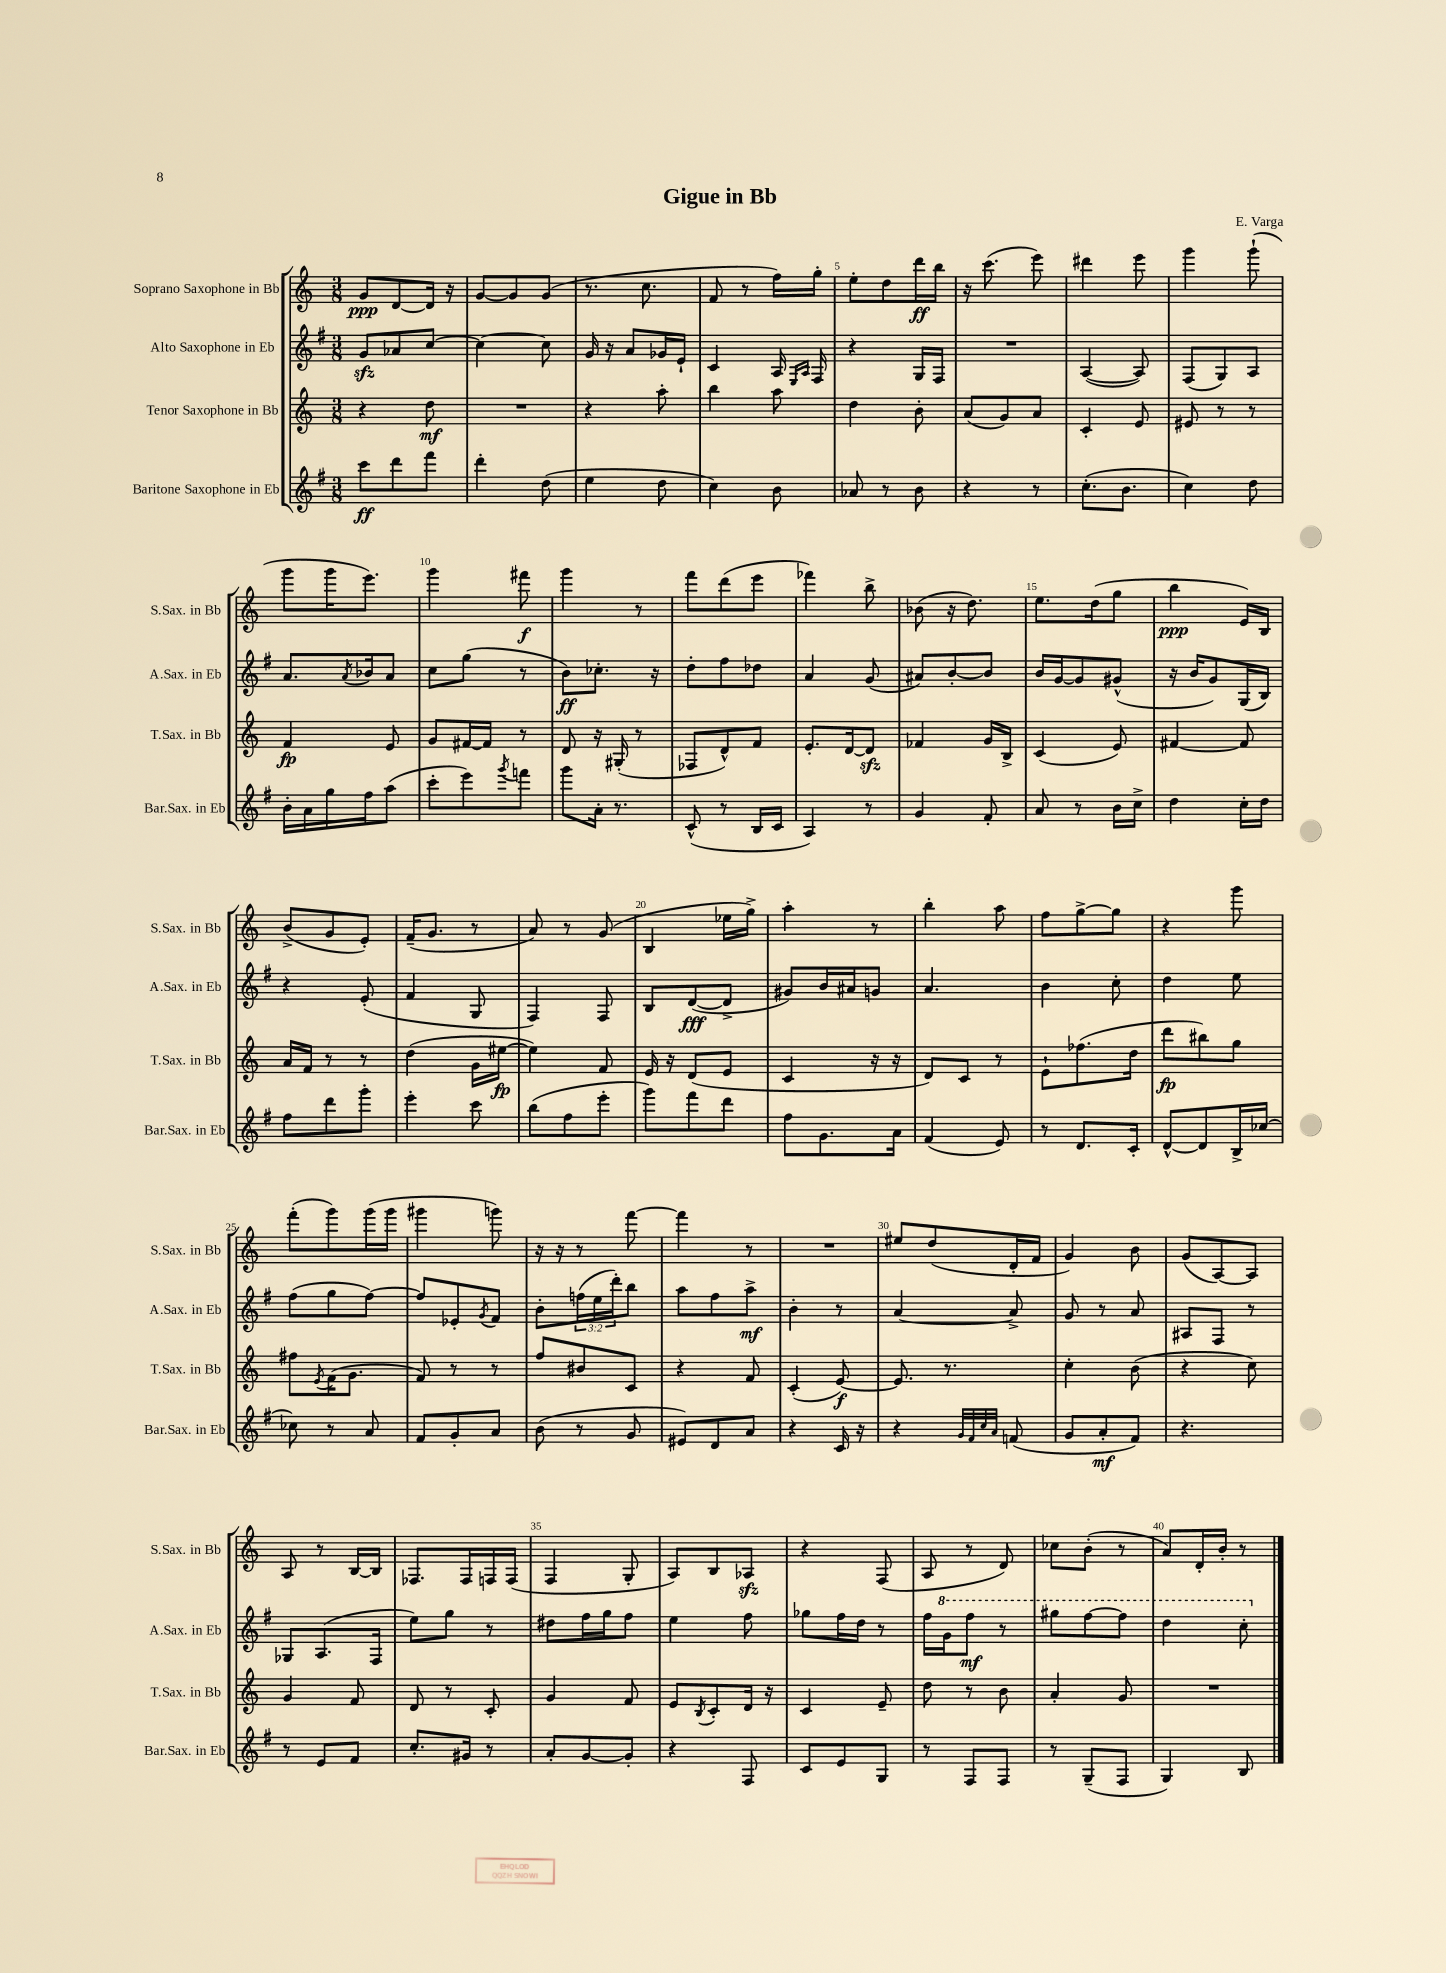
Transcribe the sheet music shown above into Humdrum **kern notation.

**kern	**kern	**kern	**kern
*staff4	*staff3	*staff2	*staff1
*clefG2	*clefG2	*clefG2	*clefG2
*k[f#]	*k[]	*k[f#]	*k[]
*M3/8	*M3/8	*M3/8	*M3/8
8ccc\L	4r	8g/L	8g/L
8ddd\	.	8a-/	[8d/
8fff#\J	8dd\	[8cc/J	16d/]Jk
.	.	.	16r
=	=	=	=
4ddd'\	4.r	4cc\_	[8g/L
.	.	.	8g/]
(8dd\	.	8cc\]	(8g/J
=	=	=	=
4ee\	4r	16g/	8.r
.	.	16r	.
.	.	8a/L	.
.	.	.	8.cc\
8dd\	8aa'\	16g-/L	.
.	.	16e`/JJ	.
=	=	=	=
4cc\)	4bb\	4c/	8f/
.	.	.	8r
8b\	8aa\	16A/	16ff\LL)
.	.	16qqE/LL	.
.	.	16qqA/JJ	.
.	.	16F#/	16gg'\JJ
=	=	=	=
8a-/	4dd\	4r	8ee'\L
8r	.	.	8dd\
8b\	8b'\	16G/LL	16ddd\L
.	.	16F#/JJ	16bb\JJ
=	=	=	=
4r	(8a/L	4.r	16r
.	.	.	(8.ccc\
.	8g/)	.	.
8r	8a/J	.	8eee\)
=	=	=	=
(8.cc'\L	4c'/	([4A/	4ddd#\
8.b\J	.	.	.
.	8e/	8A/])	8eee\
=	=	=	=
4cc\)	8e#/	(8F#/L	4ggg\
.	8r	8G/)	.
8dd\	8r	8A/J	(8ggg`\
=	=	=	=
16b'\LL	4f/	8.a/L	8ggg\L
16a\	.	.	.
16gg\	.	.	16ggg\K
.	.	8qa/	.
16ff#\J	.	16b-/k	8.eee\J)
(8aa\J	8e/	8a/J	.
=	=	=	=
8ccc'\L	8g/L	8cc\L	4ggg\
8eee\)	[16f#/L	(8gg\J	.
.	16f#/]JJ	.	.
8qggg/	.	.	.
8fff\J	8r	8r	8fff#\
=	=	=	=
8ggg\L	8d/	8b\L)	4ggg\
16a'\Jk	16r	8.cc-'\J	.
8.r	(16G#'/	.	.
.	8r	.	8r
.	.	16r	.
=	=	=	=
(8c^^/	8F-/L	8dd'\L	8fff\L
8r	8d^^/)	8ff#\	(8ddd\
16B/LL	8f/J	8dd-\J	8eee\J
16c/JJ	.	.	.
=	=	=	=
4A/)	8.e'/L	4a/	4fff-\)
.	[16d/k	.	.
8r	8d/]J	(8g/	8bb^\
=	=	=	=
4g/	4f-/	8a#/L)	(8b-\
.	.	[8b'/	16r
.	.	.	8.dd\)
8f#'/	16g/LL	8b/]J	.
.	16B^/JJ	.	.
=	=	=	=
8a/	(4c/	16b/LL	8.ee\L
.	.	[16g/J	.
8r	.	8g/]	.
.	.	.	(16dd\k
16b\LL	8e/)	(8g#^^/J	8gg\J
16cc^\JJ	.	.	.
=	=	=	=
4dd\	[4f#/	16r	4bb\
.	.	16b/LK	.
.	.	8g/)	.
16cc'\LL	8f#/]	(16G/L	16e/LL)
16dd\JJ	.	16B/JJ)	16B/JJ
=	=	=	=
8ff#\L	16a/LL	4r	(8b^/L
.	16f/JJ	.	.
8ddd\	8r	.	8g/
8ggg'\J	8r	(8e'/	8e'/J)
=	=	=	=
4eee'\	(4dd\	4f#/	(16f~/LK
.	.	.	8.g/J
8ccc\	16g\LL	8G/	8r
.	[16ee#\JJ	.	.
=	=	=	=
(8bb\L	4ee#\])	4F#/)	8a/)
8ff#\	.	.	8r
8eee'\J	8f/	8F#/	(8g/
=	=	=	=
8ggg\L)	16e/	8B/L	4B/
.	16r	.	.
8fff#\	(8d/L	([8d/	.
8ddd\J	8e/J	8d^/]J	16ee-\LL
.	.	.	16gg^\JJ)
=	=	=	=
8ff#\L	4c/	8g#/L)	4aa'\
8.g\	.	16b/L	.
.	.	16a#/J	.
.	16r	8g/J	8r
16a\Jk	16r	.	.
=	=	=	=
(4f#/	8d/L)	4.a/	4bb'\
.	8c/J	.	.
8e/)	8r	.	8aa\
=	=	=	=
8r	8e`\L	4b\	8ff\L
8.d/L	(8.ff-\	.	[8gg^\
.	.	8cc'\	8gg\]J
16c'/Jk	16dd\Jk	.	.
=	=	=	=
[8d^^/L	8ddd\L	4dd\	4r
8d/]	8bb#\)	.	.
16B^/L	8gg\J	8ee\	8ggg\
[16cc-/JJ	.	.	.
=	=	=	=
8cc-\]	8ff#\L	(8ff#\L	(8fff'\L
.	8qe/	.	.
8r	(16f\K	8gg\	8ggg\)
.	8.g\J	.	.
8a/	.	[8ff#\J)	(16ggg\L
.	.	.	16ggg\JJ
=	=	=	=
8f#/L	8f/)	8ff#/]L	4ggg#\
8g'/	8r	8e-'/	.
.	.	8qg/	.
8a/J	8r	8f#/J	8ggg\)
=	=	=	=
(8b\	8ff/L	8b'\L	16r
.	.	.	16r
8r	8b#/	(24ff\L	8r
.	.	24ee\	.
.	.	24ddd'\J)	.
8g/	8c/J	8bb\J	[8fff\
=	=	=	=
8e#/L)	4r	8aa\L	4fff\]
8d/	.	8ff#\	.
8a/J	8f/	8aa^\J	8r
=	=	=	=
4r	(4c'/	4b'\	4.r
16c/	[8e/)	8r	.
16r	.	.	.
=	=	=	=
4r	8.e/]	[4a/	8ee#/L
.	.	.	(8dd/
.	8.r	.	.
32qqg/LLL	.	.	.
32qqf#/	.	.	.
32qqcc/	.	.	.
32qqa/JJJ	.	.	.
(8f/	.	8a^/]	16d'/L
.	.	.	16f/JJ
=	=	=	=
8g/L	4cc'\	8g/	4g/)
8a'/	.	8r	.
8f#/J)	(8b\	8a/	8b\
=	=	=	=
4.r	4r	8A#/L	(8g/L
.	.	8F#/J	[8A/)
.	8cc\)	8r	8A/]J
=	=	=	=
8r	4g/	8G-/L	8A/
8e/L	.	(8.A/	8r
8f#/J	8f/	.	[16B/LL
.	.	16F#/Jk	16B/]JJ
=	=	=	=
8.cc'/L	8d/	8ee\L)	8.F-/L
.	8r	8gg\J	.
16g#/Jk	.	.	16F-/L
8r	8c'/	8r	16F/
.	.	.	(16F/JJ
=	=	=	=
8a'/L	4g/	8dd#\L	4F/
[8g/	.	16ff#\L	.
.	.	16gg\J	.
8g'/]J	8f/	8ff#\J	8G'/
=	=	=	=
4r	8e/L	4ee\	8A/L)
.	8qB/	.	.
.	8c'/	.	8B/
8F#/	16d/Jk	8ff#\	8A-/J
.	16r	.	.
=	=	=	=
8c/L	4c/	8gg-\L	4r
8e/	.	16ff#\L	.
.	.	16dd\JJ	.
8G/J	8e~/	8r	(8F/
=	=	=	=
8r	8dd\	16ff#\LL	8A/
.	.	16gg\J	.
8F#/L	8r	8fff#\J	8r
8F#/J	8b\	8r	8d/)
=	=	=	=
8r	4a'/	8ggg#\L	8cc-\L
(8G~/L	.	[8fff#\	(8b'\J
8F#/J	8g/	8fff#\]J	8r
=	=	=	=
4G/)	4.r	4ddd\	8a/L)
.	.	.	16d'/L
.	.	.	16b'/JJ
8B/	.	8ccc'\	8r
==	==	==	==
*-	*-	*-	*-
